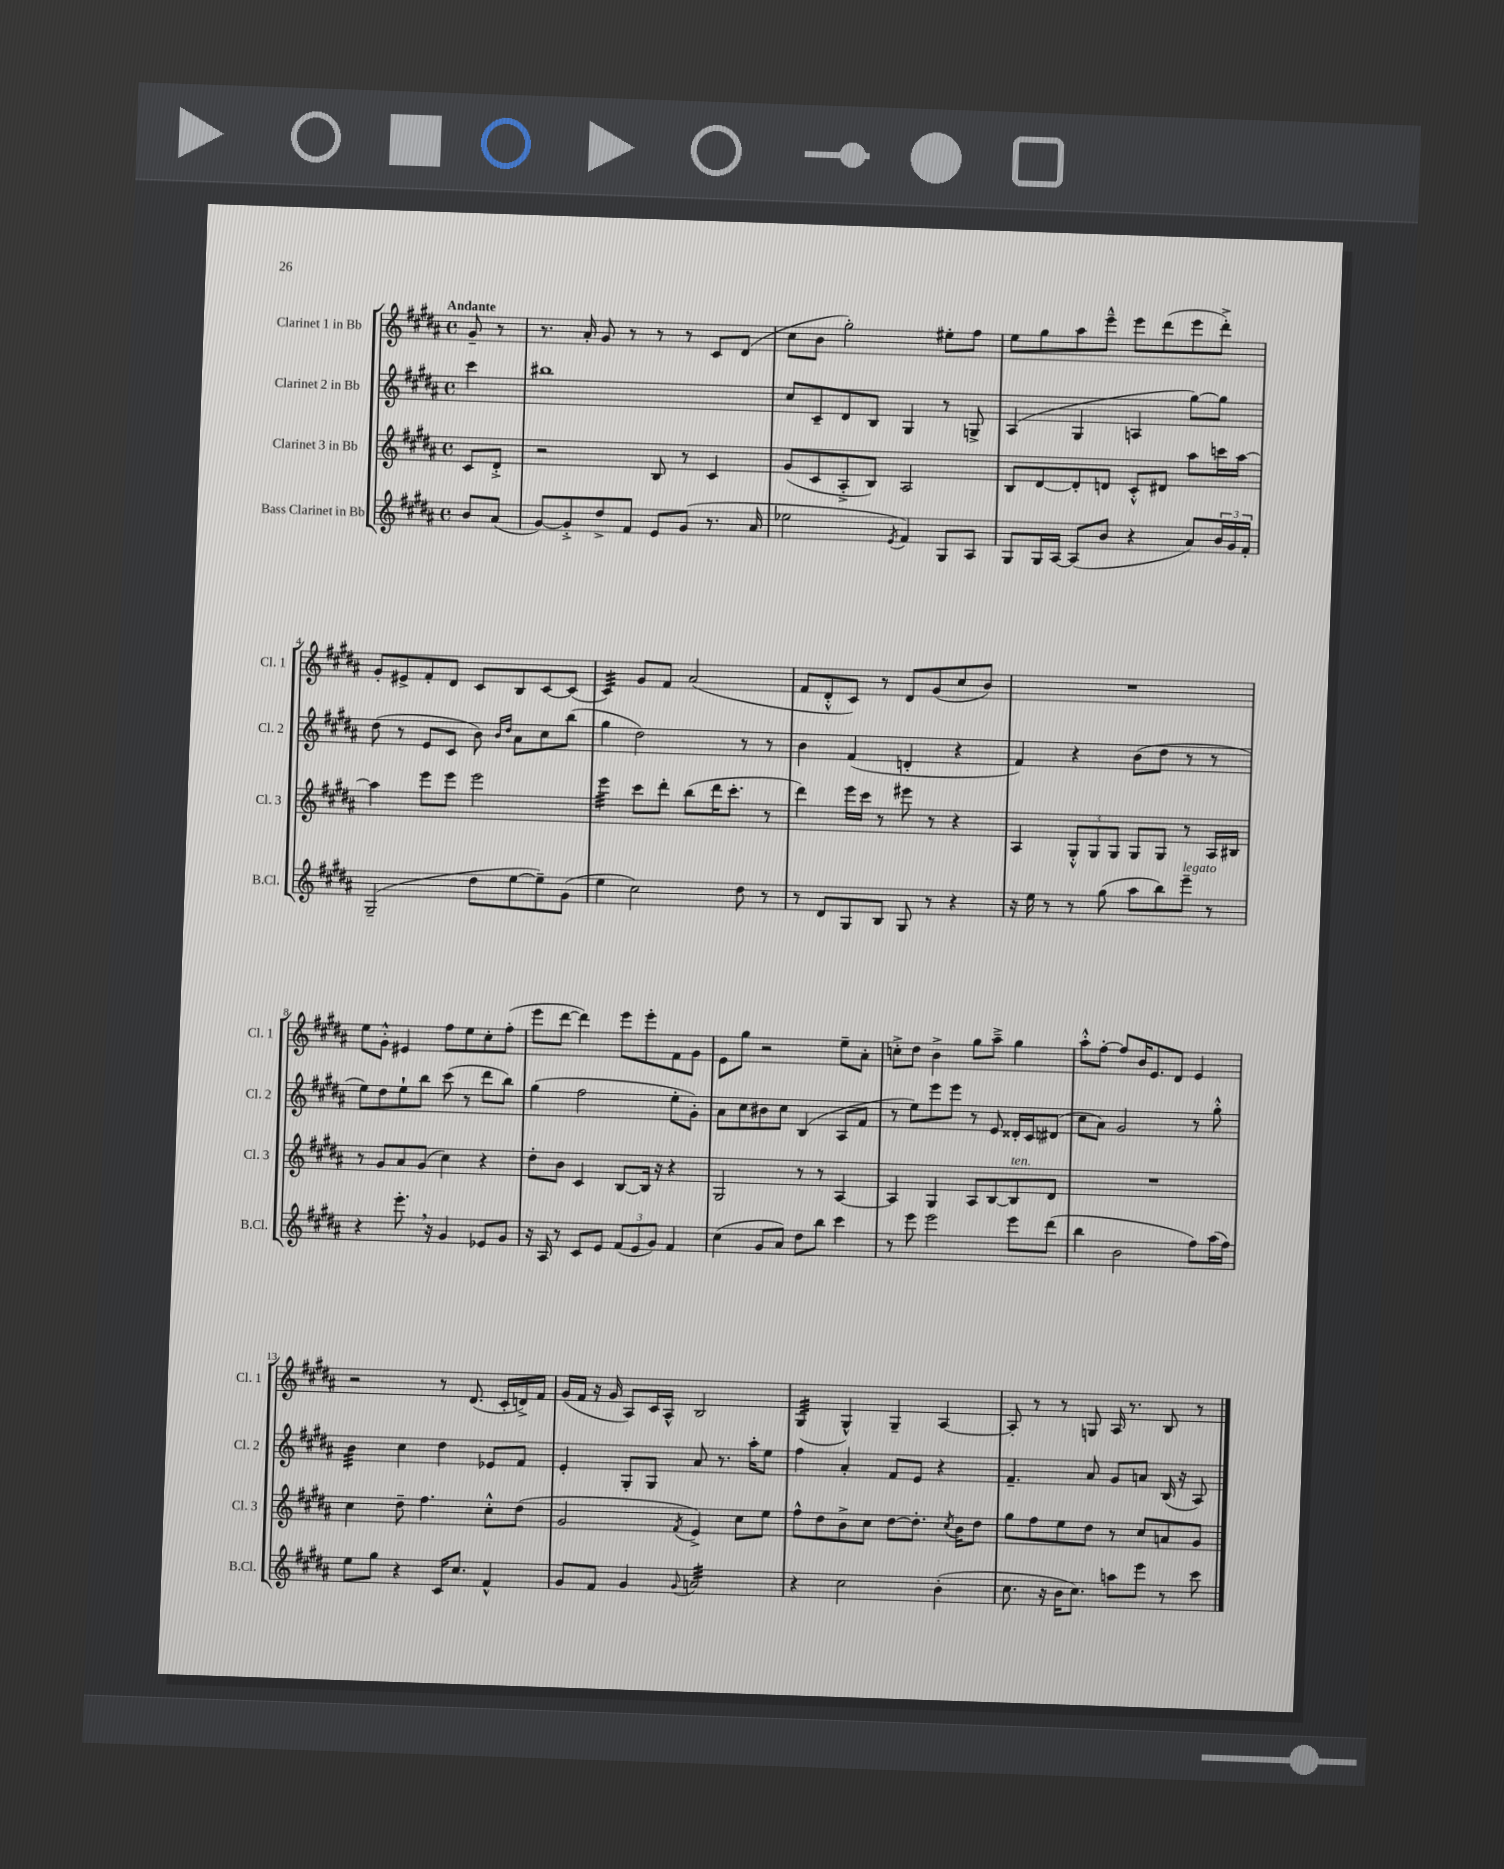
<<
\new StaffGroup <<
\new Staff = "s0" \with { instrumentName = "Clarinet 1 in Bb" shortInstrumentName = "Cl. 1" } {
    \clef treble \key b \major \defaultTimeSignature \time 4/4 \partial 4 \tempo "Andante"
    gis'8-- r8 |
    r8. ais'16-. gis'8 r8 r8 r8 cis'8 dis'8( |
    cis''8 b'8 gis''2-.) eis''8-. fis''8 |
    e''8 gis''8 ais''8 e'''8---^ e'''8 dis'''8( e'''8 dis'''8-.->) |
    gis'8-. eis'8-> fis'8-. dis'8 cis'8 b8 cis'8~ cis'8( |
    cis'4:32) gis'8 fis'8 ais'2( |
    fis'8 dis'8-.-^ cis'8) r8 dis'8 gis'8( cis''8 b'8) |
    R1 |
    e''8 gis'8-.-^ eis'4 fis''8 e''8 cis''8-. fis''8-.( |
    e'''8 dis'''8~ dis'''4) e'''8 e'''8-. fis'8 gis'8 |
    e'8 gis''8 r2 e''8-- ais'8-. |
    c''8-.-> dis''8 b'4-> gis''8 ais''8---> gis''4 |
    ais''8-.-^ fis''8~-. fis''8 b'16 e'8. dis'8 e'4 |
    r2 r8 dis'8.( cis'16-. d'16->) fis'16 |
    gis'16( fis'16 r16 gis'16 ais8) cis'16 ais16-^ b2 |
    gis4:32( gis4-^) gis4-- ais4~ |
    ais8-. r8 r8 g8 ais16 r8. b8 r8 \bar "|." |
}
\new Staff = "s1" \with { instrumentName = "Clarinet 2 in Bb" shortInstrumentName = "Cl. 2" } {
    \clef treble \key b \major \defaultTimeSignature \time 4/4 \partial 4
    cis'''4 |
    bis''1 |
    cis''8 cis'8-- dis'8 b8 gis4 r8 g8-> |
    ais4( gis4 a4 gis''8~) gis''8 |
    dis''8( r8 e'8 cis'8 b'8) \grace { b'16 dis''16 } ais'8 cis''8 b''8( |
    gis''4 dis''2) r8 r8 |
    b'4 fis'4( d'4-. r4 |
    fis'4) r4 b'8( dis''8 r8 r8 |
    e''8) dis''8 e''8-! b''8 cis'''8( r8 dis'''8 b''8) |
    gis''4( fis''2 e''8-. gis'8-.) |
    ais'8 cis''8 bis'8 cis''8 b4( ais8 fis'8 |
    r8 e''8) e'''8 e'''8 r8 e'8 disis'16-. cis'16 dis'8( |
    cis''8 ais'8) gis'2 r8 gis''8-.-^ |
    b'4:32 cis''4 dis''4 ees'8 fis'8 |
    e'4-. gis8-. gis8 ais'8 r8. ais''16-. e''8 |
    fis''4 ais'4-. fis'8 e'8 r4 |
    fis'4.-- ais'8 gis'8 a'8 b16( r16 ais8) \bar "|." |
}
\new Staff = "s2" \with { instrumentName = "Clarinet 3 in Bb" shortInstrumentName = "Cl. 3" } {
    \clef treble \key b \major \defaultTimeSignature \time 4/4 \partial 4
    cis'8 dis'8-.-> |
    r2 b8 r8 cis'4 |
    gis'8( cis'8 ais8-.-> b8) ais2 |
    b8 dis'8~ dis'8-. d'8 cis'8-.-^ dis'8 ais''8 c'''16 ais''16~ |
    ais''4 e'''8 e'''8 e'''2 |
    e'''4:32 cis'''8 dis'''8-. b''8( dis'''16 cis'''8.-. r8 |
    dis'''4) e'''16 cis'''16 r8 eis'''8 r8 r4 |
    ais4 \tuplet 3/2 { gis8-.-^ gis8 gis8 } gis8 gis8 r8 ais16 bis16 |
    r8 gis'8 ais'8 gis'8( cis''4) r4 |
    dis''8-. b'8 cis'4 b8~ b16 r16 r4 |
    gis2 r8 r8 ais4~ |
    ais4 gis4 ais8 b8~ b8^\markup { \italic "ten." } dis'8 |
    R1 |
    cis''4 dis''8-- fis''4. cis''8-.-^ dis''8( |
    gis'2 \acciaccatura { fis'8 } e'4->) cis''8 e''8 |
    fis''8-^ dis''8 b'8-> cis''8 dis''8~ dis''8.-. \acciaccatura { cis''8 } b'16 dis''8 |
    gis''8 fis''8 e''8 dis''8 r8 cis''8 a'8 gis'8 \bar "|." |
}
\new Staff = "s3" \with { instrumentName = "Bass Clarinet in Bb" shortInstrumentName = "B.Cl." } {
    \clef treble \key b \major \defaultTimeSignature \time 4/4 \partial 4
    b'8 ais'8( |
    gis'8~) gis'8-.-> dis''8-> fis'8 e'8 gis'8( r8. ais'16 |
    ees''2 \acciaccatura { e'8 } fis'4) gis8 ais8 |
    gis8 gis16 ais16~ ais8( b'8 r4 ais'8) \tuplet 3/2 { b'16 gis'16 fis'16-. } |
    gis2--( dis''8 e''8~ e''8--) gis'8( |
    e''4 cis''2) dis''8 r8 |
    r8 dis'8 gis8 b8 gis8 r8 r4 |
    r16 e''16 r8 r8 gis''8( ais''8 b''8) e'''8--^\markup { \italic "legato" } r8 |
    r4 e'''8.-. \breathe r16 gis'4 ees'8 gis'8 |
    r16 ais16 r8 cis'8 e'8 \tuplet 3/2 { fis'8( e'8 gis'8) } fis'4 |
    cis''4( gis'8 ais'8) dis''8 b''8 cis'''4 |
    r8 e'''8 e'''2 e'''8 dis'''8( |
    b''4 b'2 fis''8) ais''16( fis''16) |
    e''8 gis''8 r4 cis'16 cis''8. fis'4-^ |
    gis'8 fis'8 gis'4 \appoggiatura { gis'8 } a'2:32 |
    r4 cis''2 b'4-.( |
    cis''8. r16 b'16 cis''8.) a''8 e'''8 r8 cis'''8 \bar "|." |
}
>>
>>
